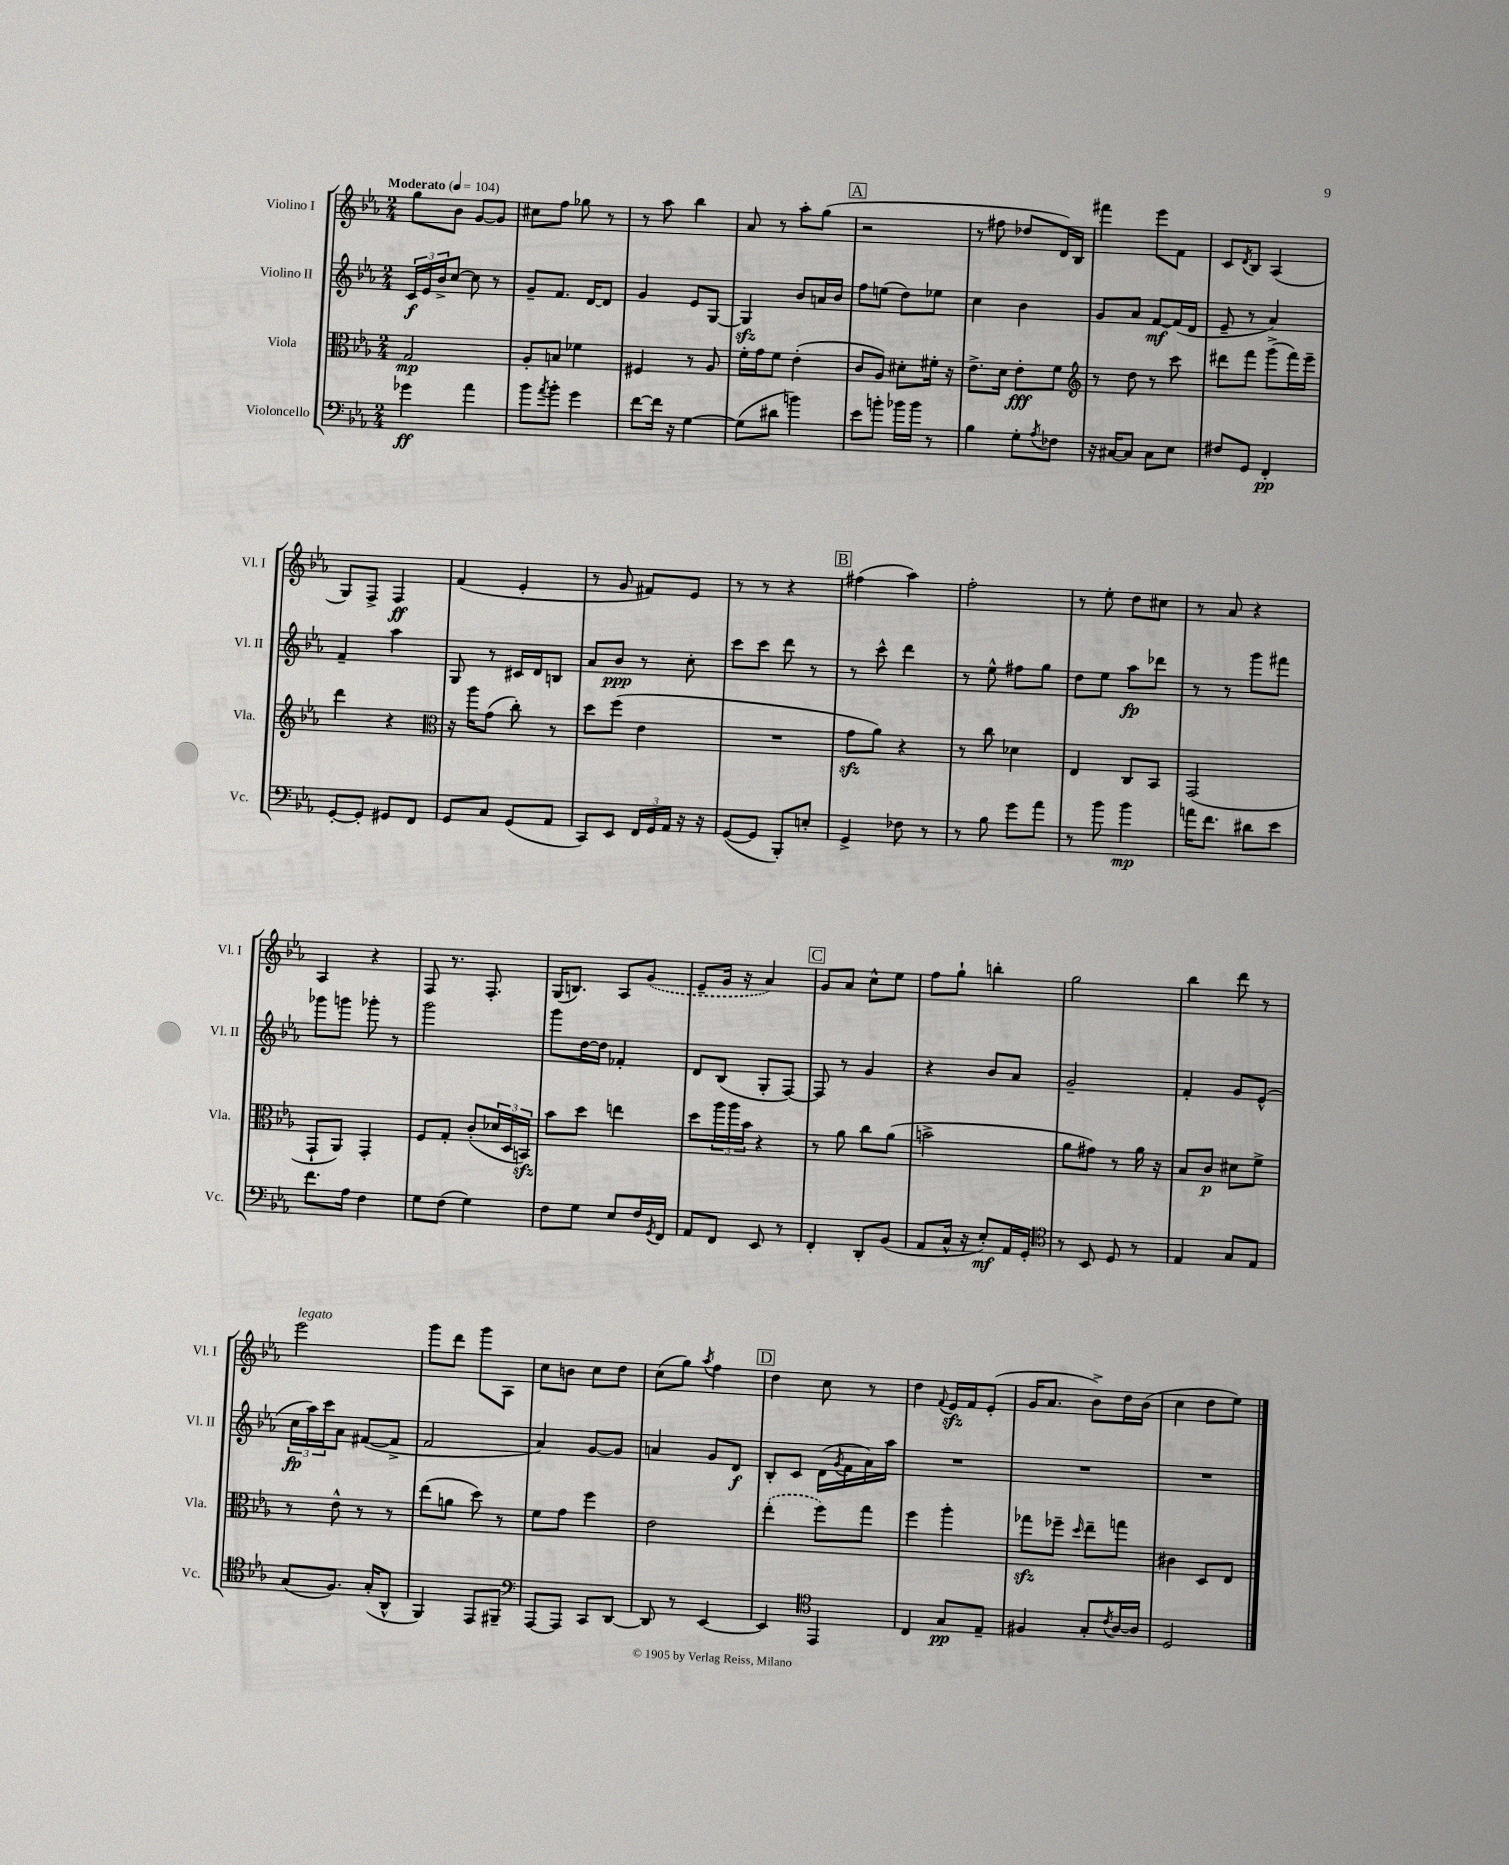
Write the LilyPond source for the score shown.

<<
\new StaffGroup <<
\new Staff = "s0" \with { instrumentName = "Violino I" shortInstrumentName = "Vl. I" } {
    \clef treble \key ees \major \numericTimeSignature \time 2/4 \tempo "Moderato" 4 = 104
    g''8 bes'8 g'8~ g'8 |
    cis''8 f''8 ges''8 r8 |
    r8 aes''8 bes''4 |
    aes'8 r8 aes''8-. g''8( |
    \mark \markup { \box "A" } r2 |
    r8 fis''8 des''8 d'16) bes16 |
    fis'''4 ees'''8 f'8 |
    c'8 \acciaccatura { d'8 } bes8 aes4( |
    g8) f8-> f4\ff |
    f'4( ees'4-. |
    r8 g'8 fis'8) ees'8 |
    r8 r8 r4 |
    \mark \markup { \box "B" } fis''4( aes''4) |
    f''2-. |
    r8 ees''8-. d''8 cis''8 |
    r8 aes'8 r4 |
    aes4 r4 |
    f8 r8. f8.-. |
    g16( b8.) aes8 \once \slurDashed g'8( |
    ees'8-- g'16 r16 aes'4) |
    \mark \markup { \box "C" } g'8 aes'8 c''8-^ ees''8 |
    f''8 g''8-! b''4-. |
    g''2 |
    bes''4 d'''8 r8 |
    ees'''2^\markup { \italic "legato" } |
    g'''8 d'''8 g'''8 aes8 |
    c''8 b'8 c''8 d''8 |
    c''8( g''8) \acciaccatura { aes''8 } f''4 |
    \mark \markup { \box "D" } d''4 c''8 r8 |
    d''4 \appoggiatura { f'8 } ees'16\sfz f'16 ees'8-.( |
    g'16 aes'8. bes'8->) d''16 bes'16( |
    c''4 d''8 ees''8) \bar "|." |
}
\new Staff = "s1" \with { instrumentName = "Violino II" shortInstrumentName = "Vl. II" } {
    \clef treble \key ees \major \numericTimeSignature \time 2/4
    \tuplet 3/2 { c'16\f ees'16 bes'16-> } c''8~ c''8 r8 |
    g'8-- f'8. d'16~ d'8 |
    g'4 ees'8 g8~ |
    g4\sfz bes'8 a'16 bes'16 |
    \mark \markup { \box "A" } f''8 e''8( d''8) ees''8 |
    c''4 bes'4 |
    g'8 aes'8 f'8~\mf f'16( d'16 |
    ees'8-- r8 aes'4) |
    f'4-- aes''4 |
    g8 r8 cis'16 d'16 b8 |
    aes'8 bes'8\ppp r8 c''8-. |
    c'''8 c'''8 d'''8 r8 |
    \mark \markup { \box "B" } r8 c'''8-^ d'''4 |
    r8 ees''8-^ fis''8 g''8 |
    d''8 ees''8 aes''8\fp des'''8 |
    r8 r8 g'''8 fis'''8 |
    ges'''8 g'''8 ges'''8-. r8 |
    g'''2 |
    g'''8 d''16~ d''16 fes'4-. |
    d'8 bes8( g8-. f8~) |
    \mark \markup { \box "C" } f8 r8 g'4 |
    r4 bes'8 aes'8 |
    g'2-- |
    f'4-. g'8 ees'8-^( |
    \tuplet 3/2 { c''16\fp aes''16) c'''16 } aes'8 fis'8~( fis'8-> |
    f'2 |
    aes'4) g'8~ g'8 |
    a'4 g'8 d'8\f |
    \mark \markup { \box "D" } bes8-. c'8 d'16( \acciaccatura { g'8 } f'16 aes'16) aes''16 |
    R2 |
    R2 |
    R2 \bar "|." |
}
\new Staff = "s2" \with { instrumentName = "Viola" shortInstrumentName = "Vla." } {
    \clef alto \key ees \major \numericTimeSignature \time 2/4
    g2\mp |
    aes8-. b8 fes'4 |
    fis4 r8 aes8 |
    f'16-. g'16 f'8 ees'4-.( |
    \mark \markup { \box "A" } c'8 aes8) dis'8-. fis'16-. r16 |
    ees'8.-> d'16 ees'8-.\fff f'8 |
    \clef treble r8 d''8 r8 c'''8 |
    dis'''8 f'''8 g'''8->( f'''16) ees'''16-- |
    d'''4 r4 |
    \clef alto r16 aes''16 g'8( c''8-.) r8 |
    d''8 f''8( ees'4 |
    R2 |
    \mark \markup { \box "B" } g'8\sfz aes'8) r4 |
    r8 c''8 des'4 |
    ees4 c8 bes,8 |
    g,2( |
    g,8-! aes,8) g,4-. |
    f8 g8-. c'8-.( \tuplet 3/2 { des'16 d16 b,16\sfz) } |
    bes'8 d''8 e''4 |
    d''8 \tuplet 3/2 { aes''16 aes''16 bes'16 } r4 |
    \mark \markup { \box "C" } r8 aes'8 c''8 aes'8( |
    b'2-> |
    aes'8 gis'8) r8 aes'16 r16 |
    bes8 c'8\p dis'8 f'8-> |
    r8 ees'8-^ r8 r8 |
    ees''8( a'8 d''8) r8 |
    f'8 g'8 f''4 |
    ees'2 |
    \mark \markup { \box "D" } \once \slurDashed ees''4-.( f''8) g''8 |
    f''4 aes''4-. |
    ges''8\sfz fes''8-- \grace { d''16 } ees''8-- g''8 |
    cis'4 d8 ees8 \bar "|." |
}
\new Staff = "s3" \with { instrumentName = "Violoncello" shortInstrumentName = "Vc." } {
    \clef bass \key ees \major \numericTimeSignature \time 2/4
    ges'4\ff aes'4 |
    bes'8 \acciaccatura { aes'8 } bes'8-. g'4 |
    f'8~ f'16 r16 g4~ |
    g8( dis'8 b'4) |
    \mark \markup { \box "A" } ees'8 b'8-. bes'16 bes'16 r8 |
    bes4 g8-. \acciaccatura { aes8 } fes8 |
    r16 cis16~ cis8 cis8 ees8 |
    fis8 g,8 f,4-.\pp |
    g,8~-. g,8-. gis,8 f,8 |
    g,8 c8 g,8( aes,8 |
    c,8) ees,8 \tuplet 3/2 { f,16 g,16 aes,16 } r16 r16 |
    g,8~( g,8 bes,,8-.) e8-. |
    \mark \markup { \box "B" } g,4-> fes8 r8 |
    r8 bes8 g'8 aes'8 |
    r8 bes'8 bes'4\mp |
    a'16 f'8. dis'8 ees'8 |
    f'8. aes16 f4 |
    g8 f8( g4) |
    f8 g8 ees8 f16 \acciaccatura { g,8 } f,16 |
    aes,8 f,8 ees,8 r8 |
    \mark \markup { \box "C" } f,4-. d,8-. bes,8( |
    aes,8 c16-^ r16 ees8-.\mf) aes,16 g,16-. |
    \clef tenor r8 bes,8 d8 r8 |
    ees4 g8 ees8 |
    g8( f8.) g16-.( aes,8-^ |
    f,4) ees,8 fis,8-- |
    \clef bass aes,,8~ aes,,8 c,8 d,8~ |
    d,8 r8 ees,4~ |
    \mark \markup { \box "D" } ees,4 \clef tenor ees,4 |
    c4 g8\pp ees8-- |
    fis4 g8-. \acciaccatura { c'8 } aes16~ aes16 |
    d2 \bar "|." |
}
>>
>>
\layout { \context { \Score \remove "Bar_number_engraver" } }
